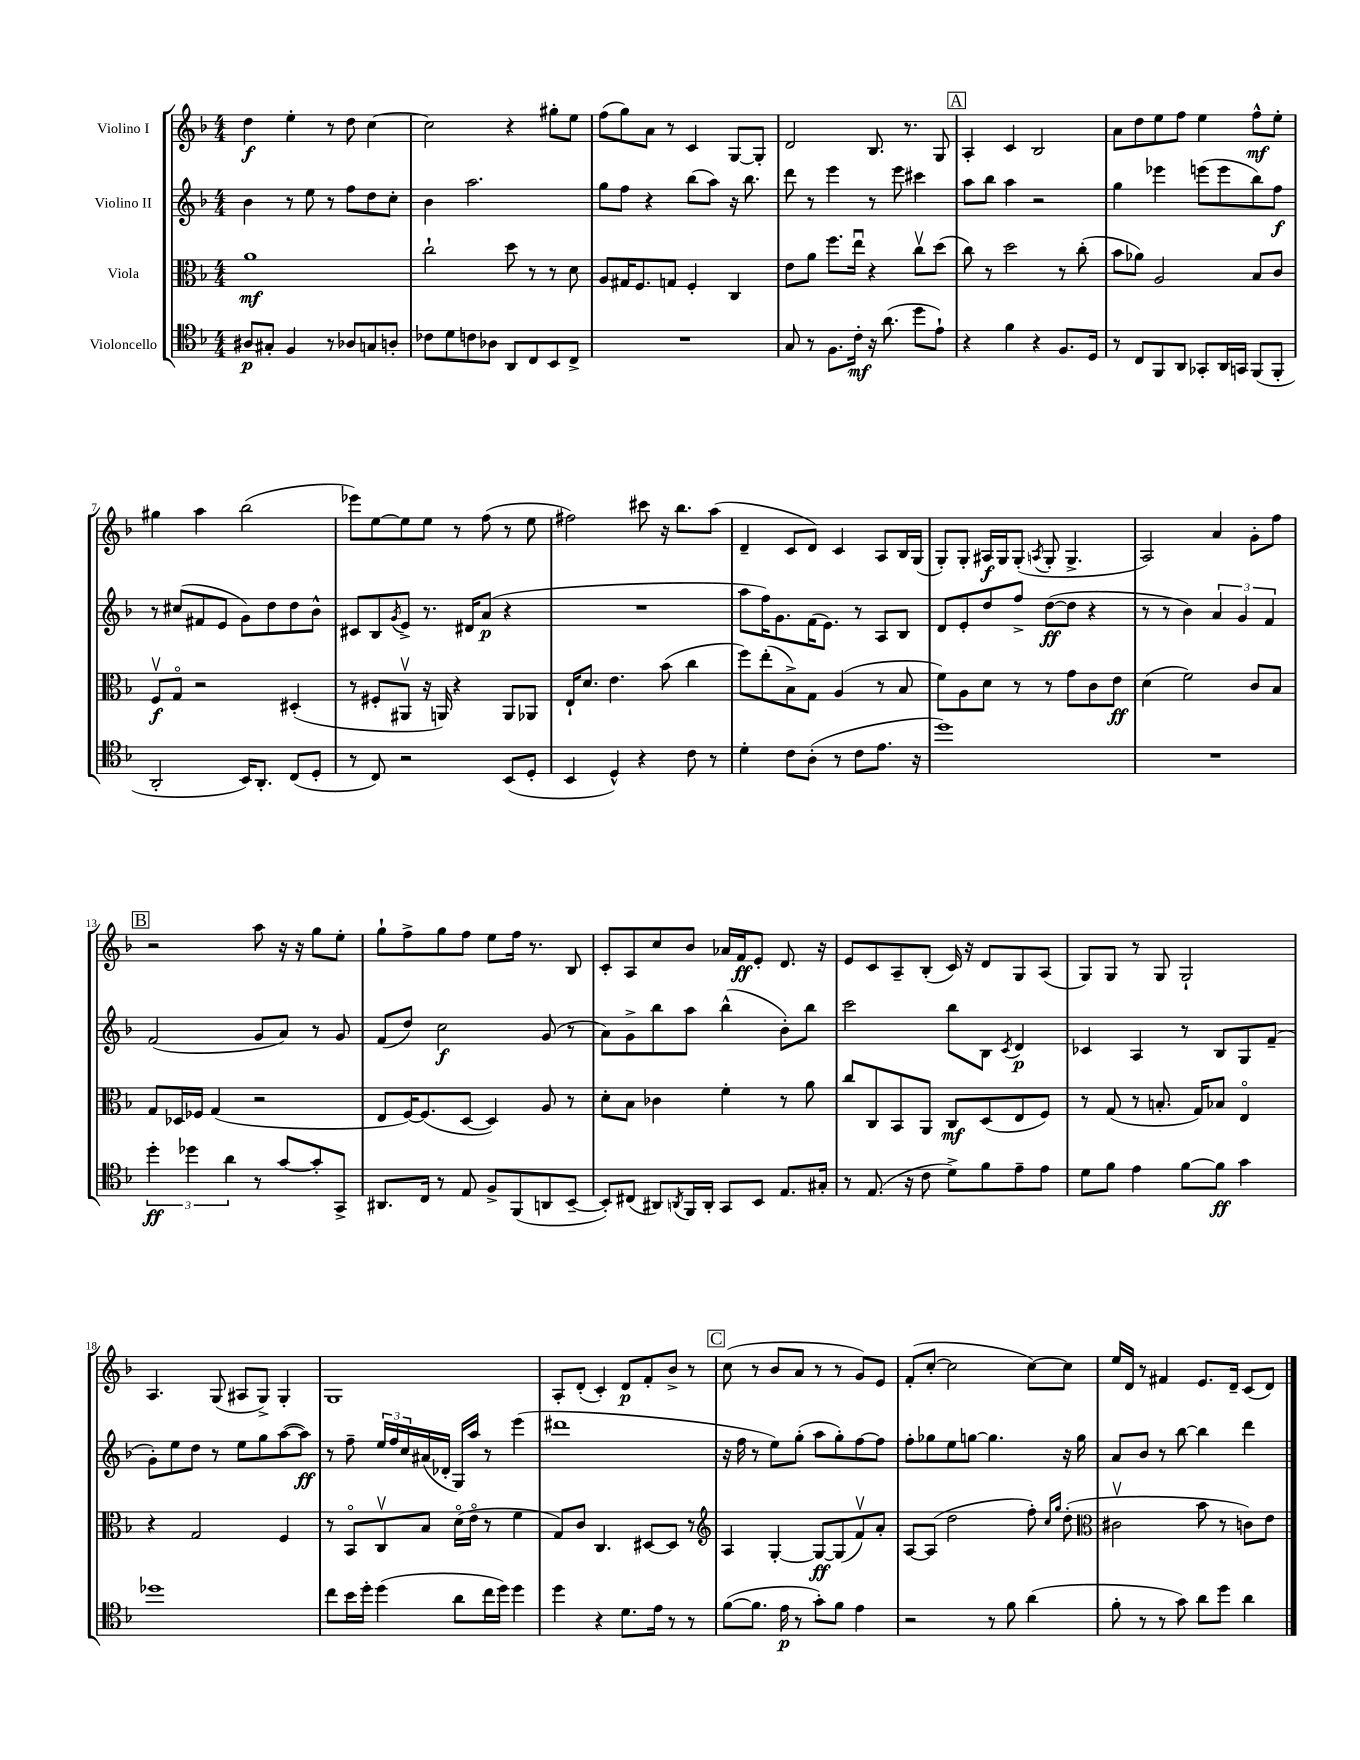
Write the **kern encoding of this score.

**kern	**kern	**kern	**kern
*staff4	*staff3	*staff2	*staff1
*clefC4	*clefC3	*clefG2	*clefG2
*k[b-]	*k[b-]	*k[b-]	*k[b-]
*M4/4	*M4/4	*M4/4	*M4/4
8A#	1a	4b-	4dd
8G#'	.	.	.
4F	.	8r	4ee'
.	.	8ee	.
8r	.	8r	8r
8A-	.	8ff	8dd
8G	.	8dd	[4cc
8A'	.	8cc'	.
=	=	=	=
8c-	2cc`	4b-	2cc]
8d	.	.	.
8c	.	2.aa	.
8A-	.	.	.
8AA	8dd	.	4r
8C	8r	.	.
8BB-	8r	.	8gg#'
8C^	8d	.	8ee
=	=	=	=
1r	8A	8gg	(8ff
.	16G#	8ff	8gg)
.	8.F	.	.
.	.	4r	8a
.	8G	.	8r
.	4F'	(8bb-	4c
.	.	8aa)	.
.	4C	16r	[8G
.	.	8.bb-	.
.	.	.	8G']
=	=	=	=
8G	8e	8ddd	2d
8r	8a	8r	.
8.F	8.ff	4eee	.
16c'	16eeu	.	.
16r	4r	8r	8.B-
(8.a	.	.	.
.	.	8eee	.
.	.	.	8.r
8dd	8ccv	4ccc#	.
8e`)	(8dd	.	8G
=	=	=	=
4r	8cc)	8aa	4A'
.	8r	8bb-	.
4f	2dd	4aa	4c
4r	.	2r	2B-
8.F	8r	.	.
.	(8cc'	.	.
16D	.	.	.
=	=	=	=
8r	8b-	4gg	8a
8C	8a-)	.	8dd
8FF	2A	4eee-	8ee
8AA	.	.	8ff
8GG-'	.	(8eee	4ee
16AA	.	8eee	.
16GG	.	.	.
(8FF	8B-	8bb-)	8ff^^
8FF'	8c	8ff	8ee'
=	=	=	=
2AA'	8Fv	8r	4gg#
.	8Go	(8cc#	.
.	2r	8f#	4aa
.	.	8e	.
16BB-)	.	8g)	(2bb-
8.AA'	.	.	.
.	.	8dd	.
(8C	(4D#'	8dd	.
8D'	.	8b-^^	.
=	=	=	=
8r	8r	8c#	8eee-)
8C)	8F#'	8B-	[8ee
.	.	8qg	.
2r	8AA#v	8e^	8ee]
.	16r	8.r	8ee
.	16AA)	.	.
.	4r	.	8r
.	.	16d#	.
.	.	(8a	(8ff
(8BB-	8AA	4r	8r
8D'	8AA-	.	8ee
=	=	=	=
4BB-	16E`	1r	2ff#)
.	8.d	.	.
4D^^)	4.e	.	.
4r	.	.	8ccc#
.	(8b-	.	16r
.	.	.	8.bb-
8c	4cc	.	.
8r	.	.	(8aa
=	=	=	=
4d'	8ff)	8aa	4d~
.	(8ee'	16ff)	.
.	.	8.g	.
8c	8B-^)	.	8c
(8A'	8G	(16f	8d)
.	.	8.e)	.
8r	(4A	.	4c
8c	.	8r	.
8.e	8r	8A	8A
.	8B-	8B-	16B-
16r	.	.	(16G
=	=	=	=
1dd)	8f)	8d	8G')
.	8A	8e'	8G'
.	8d	8dd	16A#
.	.	.	16G
.	8r	8ff^	(8G'
.	.	.	8qA
.	8r	([8dd	8G'
.	8g	8dd]	4.G^
.	8c	4r	.
.	8e	.	.
=	=	=	=
1r	(4d	8r	2A)
.	.	8r	.
.	2f)	4b-)	.
.	.	6a	4a
.	.	6g	.
.	8c	.	8g'
.	.	6f	.
.	8B-	.	8ff
=	=	=	=
6dd'	8G	(2f	2r
.	16D-	.	.
6dd-	.	.	.
.	16F-	.	.
.	(4G	.	.
6a	.	.	.
8r	2r	8g	8aa
[8g	.	8a)	16r
.	.	.	16r
8g']	.	8r	8gg
8GG^	.	8g	8ee'
=	=	=	=
8.AA#	8E	(8f	8gg`
.	[16F)	8dd)	8ff^
16C	(8.F]	.	.
8r	.	2cc	8gg
8E	[8D	.	8ff
8F^	4D])	.	8ee
(8FF	.	.	16ff
.	.	.	8.r
8AA	8A	(8g	.
[8BB-~	8r	8r	8B-
=	=	=	=
8BB-'])	8d'	8a)	8c'
(8C#	8B-	8g^	8A
8AA#)	4c-	8bb-	8cc
8qAA	.	.	.
16FF	.	8aa	8b-
16AA'	.	.	.
8GG	4f'	(4bb-^^	16a-
.	.	.	16f
8BB-	.	.	8e'
8.E	8r	8b-')	8.d
.	8a	8bb-	.
16G#'	.	.	16r
=	=	=	=
8r	8cc	2ccc	8e
(8.E	8C	.	8c
.	8BB-	.	8A~
16r	.	.	.
8c	8AA	.	(8B-'
8d^)	8C	8bb-	16c)
.	.	.	16r
8f	(8D	8B-	8d
.	.	8qc	.
8e~	8E	4d	8G
8e	8F)	.	(8A
=	=	=	=
8d	8r	4c-	8G)
8f	(8G	.	8G
4e	8r	4A	8r
.	8.B'	.	8G
[8f	.	8r	2G`
.	16G)	.	.
8f]	8B-	8B-	.
4g	4Eo	8G	.
.	.	(8f~	.
=	=	=	=
1dd-	4r	8g')	4.A
.	.	8ee	.
.	2G	8dd	.
.	.	8r	(8G
.	.	8ee	8A#
.	.	8gg	8G^)
.	4F	([8aa	4G'
.	.	8aa])	.
=	=	=	=
8cc	8r	8r	1G
16b-	8BB-o	8ff~	.
16dd'	.	.	.
(4dd	8Cv	24ee	.
.	.	24ff	.
.	.	24cc	.
.	8B-	(16a#	.
.	.	16d-'	.
8a	(16do	16G)	.
.	16eo	16aa	.
16cc	8r	8r	.
16dd)	.	.	.
4dd	4f	(4eee	.
=	=	=	=
4dd	8G)	1ddd#	8A'
.	8c	.	(8d'
4r	4.C	.	4c')
8.d	.	.	8d
.	[8D#	.	8f'
16e	.	.	.
8r	8D#]	.	8b-^
8r	8r	.	8r
=	=	=	=
*	*clefG2	*	*
([8f	4A	16r	(8cc
.	.	16ff	.
8.f]	.	8r	8r
.	[4G'	8ee)	8b-
16e	.	.	.
8r	.	(8gg'	8a
8g')	8G_	8aa	8r
8f	(8G]	8gg')	8r
4e	8fv)	[8ff	8g)
.	8a'	8ff]	8e
=	=	=	=
2r	[8A	8ff'	(8f'
.	(8A]	8gg-	[8cc'
.	2dd	8ee	2cc]
.	.	[8gg	.
8r	.	4.gg]	.
8f	.	.	.
(4a	8ff')	.	[8cc)
.	16qqcc	.	.
.	16qqgg	.	.
.	(8dd'	16r	8cc]
.	.	16gg	.
=	=	=	=
*	*clefC3	*	*
8f'	2c#v	8a	16ee
.	.	.	16d
8r	.	8b-	8r
8r	.	8r	4f#
8g)	.	[8bb-	.
8a	8b-	4bb-]	8.e
8dd	8r	.	.
.	.	.	16d~
4a	8c)	4ddd	(8c
.	8e	.	8d)
==	==	==	==
*-	*-	*-	*-
